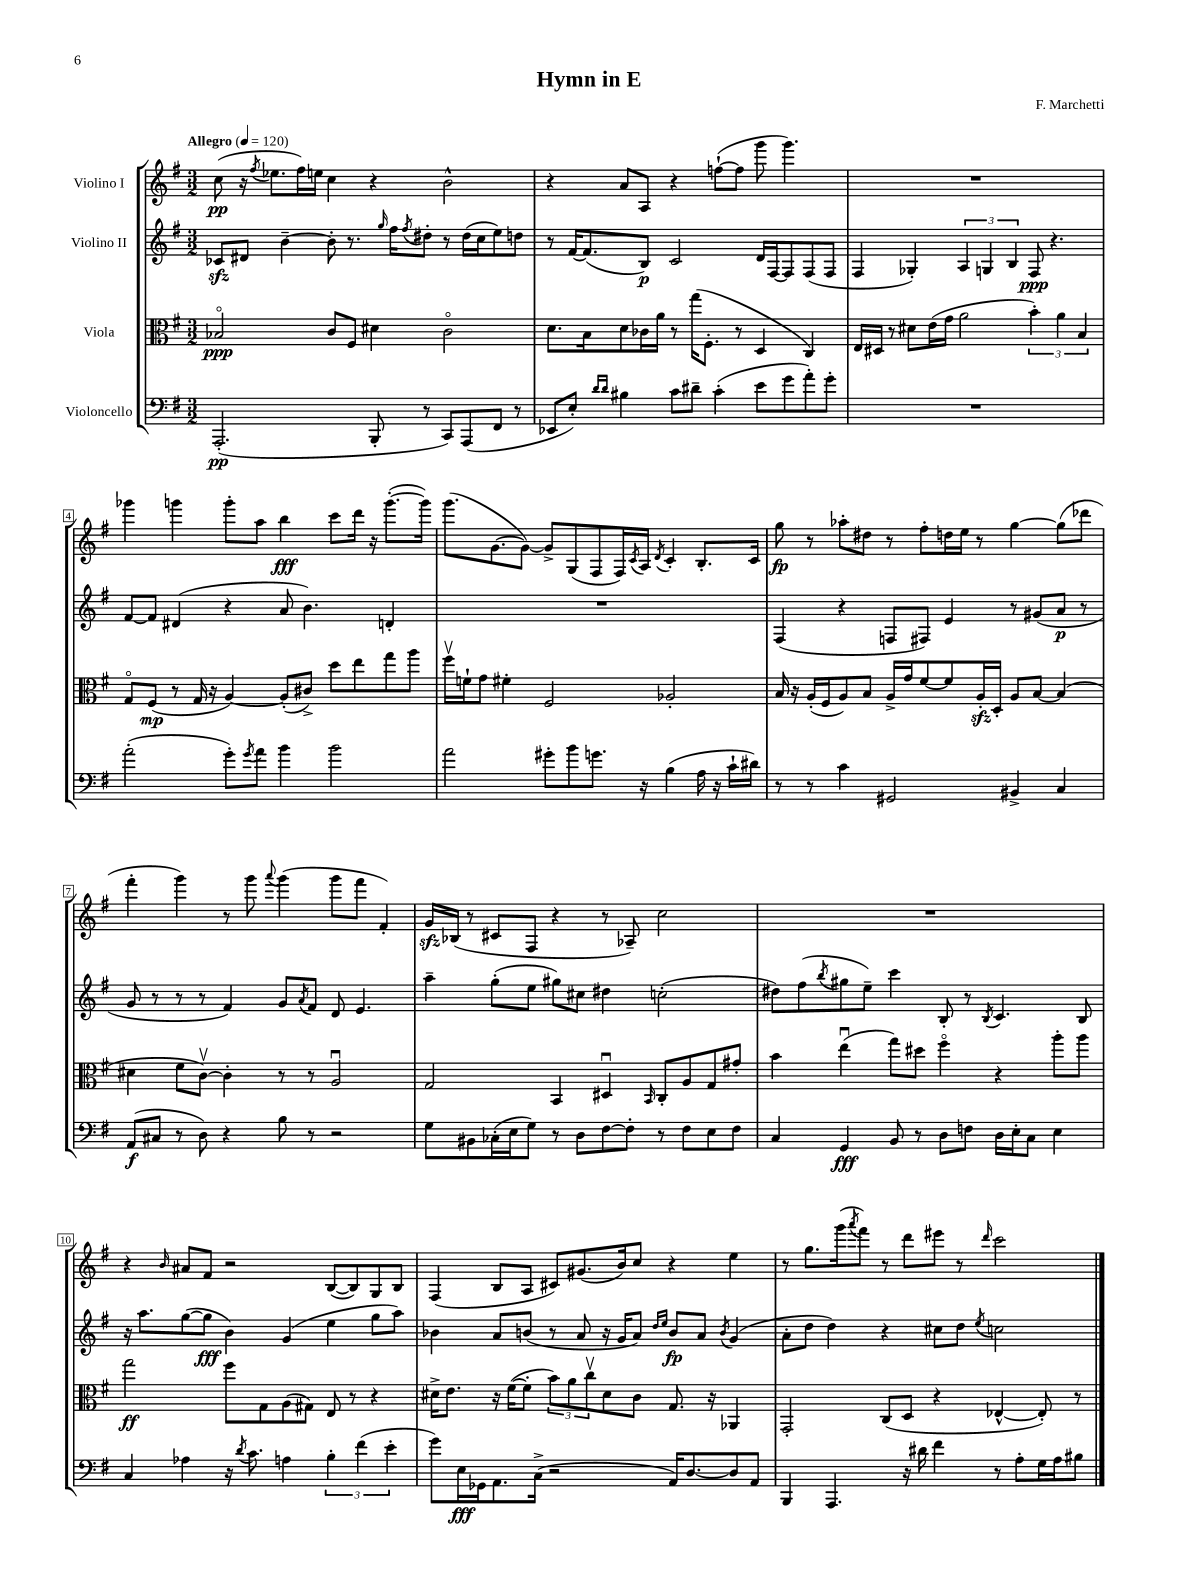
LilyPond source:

\header { title = "Hymn in E" composer = "F. Marchetti" }
<<
\new StaffGroup <<
\new Staff = "s0" \with { instrumentName = "Violino I" } {
    \clef treble \key g \major \numericTimeSignature \time 3/2 \tempo "Allegro" 4 = 120
    c''8\pp( r16 \acciaccatura { fis''8 } ees''8. fis''16) e''16 c''4 r4 b'2-^ |
    r4 a'8 a8 r4 f''8~-!( f''8 g'''8 g'''4.) |
    R1. |
    ges'''4 g'''4 g'''8-. a''8 b''4\fff c'''8 d'''16 r16 g'''8.~-.( g'''16) |
    g'''8.( g'8.~ g'8~) g'8-> g8( fis8 fis16) \acciaccatura { c'8 } a16 \acciaccatura { d'8 } c'4-. b8.-. c'16 |
    g''8\fp r8 aes''8-. dis''8 r8 fis''8-. d''16 e''16 r8 g''4~ g''8( des'''8 |
    fis'''4-. g'''4) r8 g'''8 \appoggiatura { a'''8 } g'''4( g'''8 fis'''8 fis'4-.) |
    g'16\sfz bes16( r8 cis'8 fis8 r4 r8 aes8--) c''2 |
    R1. |
    r4 \grace { b'16 } ais'8 fis'8 r2 b8~( b8) g8 b8 |
    fis4( b8 a8 cis'8) gis'8.( b'16) c''8 r4 e''4 |
    r8 g''8. g'''16( \acciaccatura { a'''8 } fis'''8) r8 d'''8 eis'''8 r8 \grace { d'''16 } c'''2 \bar "|." |
}
\new Staff = "s1" \with { instrumentName = "Violino II" } {
    \clef treble \key g \major \numericTimeSignature \time 3/2
    ces'8\sfz dis'8 b'4~-- b'8-. r8. \grace { g''16 } fis''16 \acciaccatura { fis''8 } dis''8-. r8 dis''16( c''16 e''8) d''8 |
    r8 fis'16~ fis'8.( b8\p) c'2 d'16 fis16~ fis8 fis8( fis8 |
    fis4 ges4-.) \tuplet 3/2 { a4 g4 b4 } fis8\ppp r4. |
    fis'8~ fis'8 dis'4( r4 a'8 b'4.) d'4-. |
    R1. |
    fis4( r4 f8 fis8) e'4 r8 gis'8( a'8\p r8 |
    g'8 r8 r8 r8 fis'4) g'8 \acciaccatura { a'8 } fis'8 d'8 e'4. |
    a''4-- g''8-.( e''8 gis''8) cis''8 dis''4 c''2-.( |
    dis''8) fis''8( \acciaccatura { b''8 } gis''8 e''8--) c'''4 b8-. r8 \acciaccatura { b8 } c'4. b8 |
    r16 a''8. g''8~( g''8\fff b'4) g'4( e''4 g''8 a''8) |
    bes'4 a'8 b'8( r8 a'8 r16 g'16 a'8) \grace { d''16 e''16 } b'8\fp a'8 \acciaccatura { b'8 } g'4( |
    a'8-. d''8 d''4) r4 cis''8 d''8 \acciaccatura { e''8 } c''2 \bar "|." |
}
\new Staff = "s2" \with { instrumentName = "Viola" } {
    \clef alto \key g \major \numericTimeSignature \time 3/2
    bes2\flageolet\ppp c'8 fis8 dis'4 c'2\flageolet |
    d'8. b16 d'8 ces'16 a'16 r8 g''16( fis8.-. r8 d4 c4) |
    e16 dis16 r8 dis'8 e'16( g'16 a'2 \tuplet 3/2 { b'4-.) a'4 b4 } |
    g8\flageolet fis8\mp( r8 g16 r16 a4~) a8-.( cis'8->) d''8 e''8 g''8 a''8 |
    fis''16\upbow f'16-! g'8 fis'4-. fis2 aes2-. |
    b16 r16 a16-.( fis16 a8) b8 a16-> g'16 fis'8~ fis'8 a16-.\sfz d16-. a8 b8~ b4( |
    dis'4 fis'8 c'8~\upbow) c'4-. r8 r8 a2\downbow |
    g2 b,4 dis4\downbow \grace { b,16 } c8-. a8 g8 gis'8-. |
    b'4 e''4\downbow( g''8) dis''8 fis''4\flageolet r4 a''8-. a''8 |
    g''2\ff fis''8 g8 a8( gis8) e8 r8 r4 |
    dis'16-> e'8. r16 fis'16~( fis'8-. \tuplet 3/2 { b'8) a'8 c''8\upbow } dis'8 c'8 g8. r16 aes,4 |
    g,2-. c8( d8 r4 ees4~-^ ees8-.) r8 \bar "|." |
}
\new Staff = "s3" \with { instrumentName = "Violoncello" } {
    \clef bass \key g \major \numericTimeSignature \time 3/2
    a,,2.-.\pp( b,,8-. r8 c,8) a,,8( fis,8 r8 |
    ees,8 e8-.) \grace { d'16 d'16 } bis4 c'8 dis'8-- c'4-.( e'8 g'8 a'8-.) g'8-. |
    R1. |
    a'2-.( g'8-.) \acciaccatura { g'8 } a'8 b'4 b'2 |
    a'2 gis'8-. b'8 g'8. r16 b4( a16 r16 c'16-! dis'16) |
    r8 r8 c'4 gis,2 bis,4-> c4 |
    a,8\f( cis8 r8 d8) r4 b8 r8 r2 |
    g8 bis,8 ces16-.( e16 g8) r8 d8 fis8~ fis8-. r8 fis8 e8 fis8 |
    c4 g,4\fff b,8 r8 d8 f8 d16 e16-. c8 e4 |
    c4 aes4 r16 \acciaccatura { d'8 } c'8. a4 \tuplet 3/2 { b4-. fis'4( e'4-. } |
    g'8) e16\fff ges,16 a,8. c16->( r2 a,16) d8.~ d8 a,8 |
    b,,4 a,,4. r16 dis'16 fis'4 r8 a8-. g16 a16 bis8 \bar "|." |
}
>>
>>
\layout { \context { \Score \override BarNumber.stencil = #(make-stencil-boxer 0.1 0.3 ly:text-interface::print) } }
